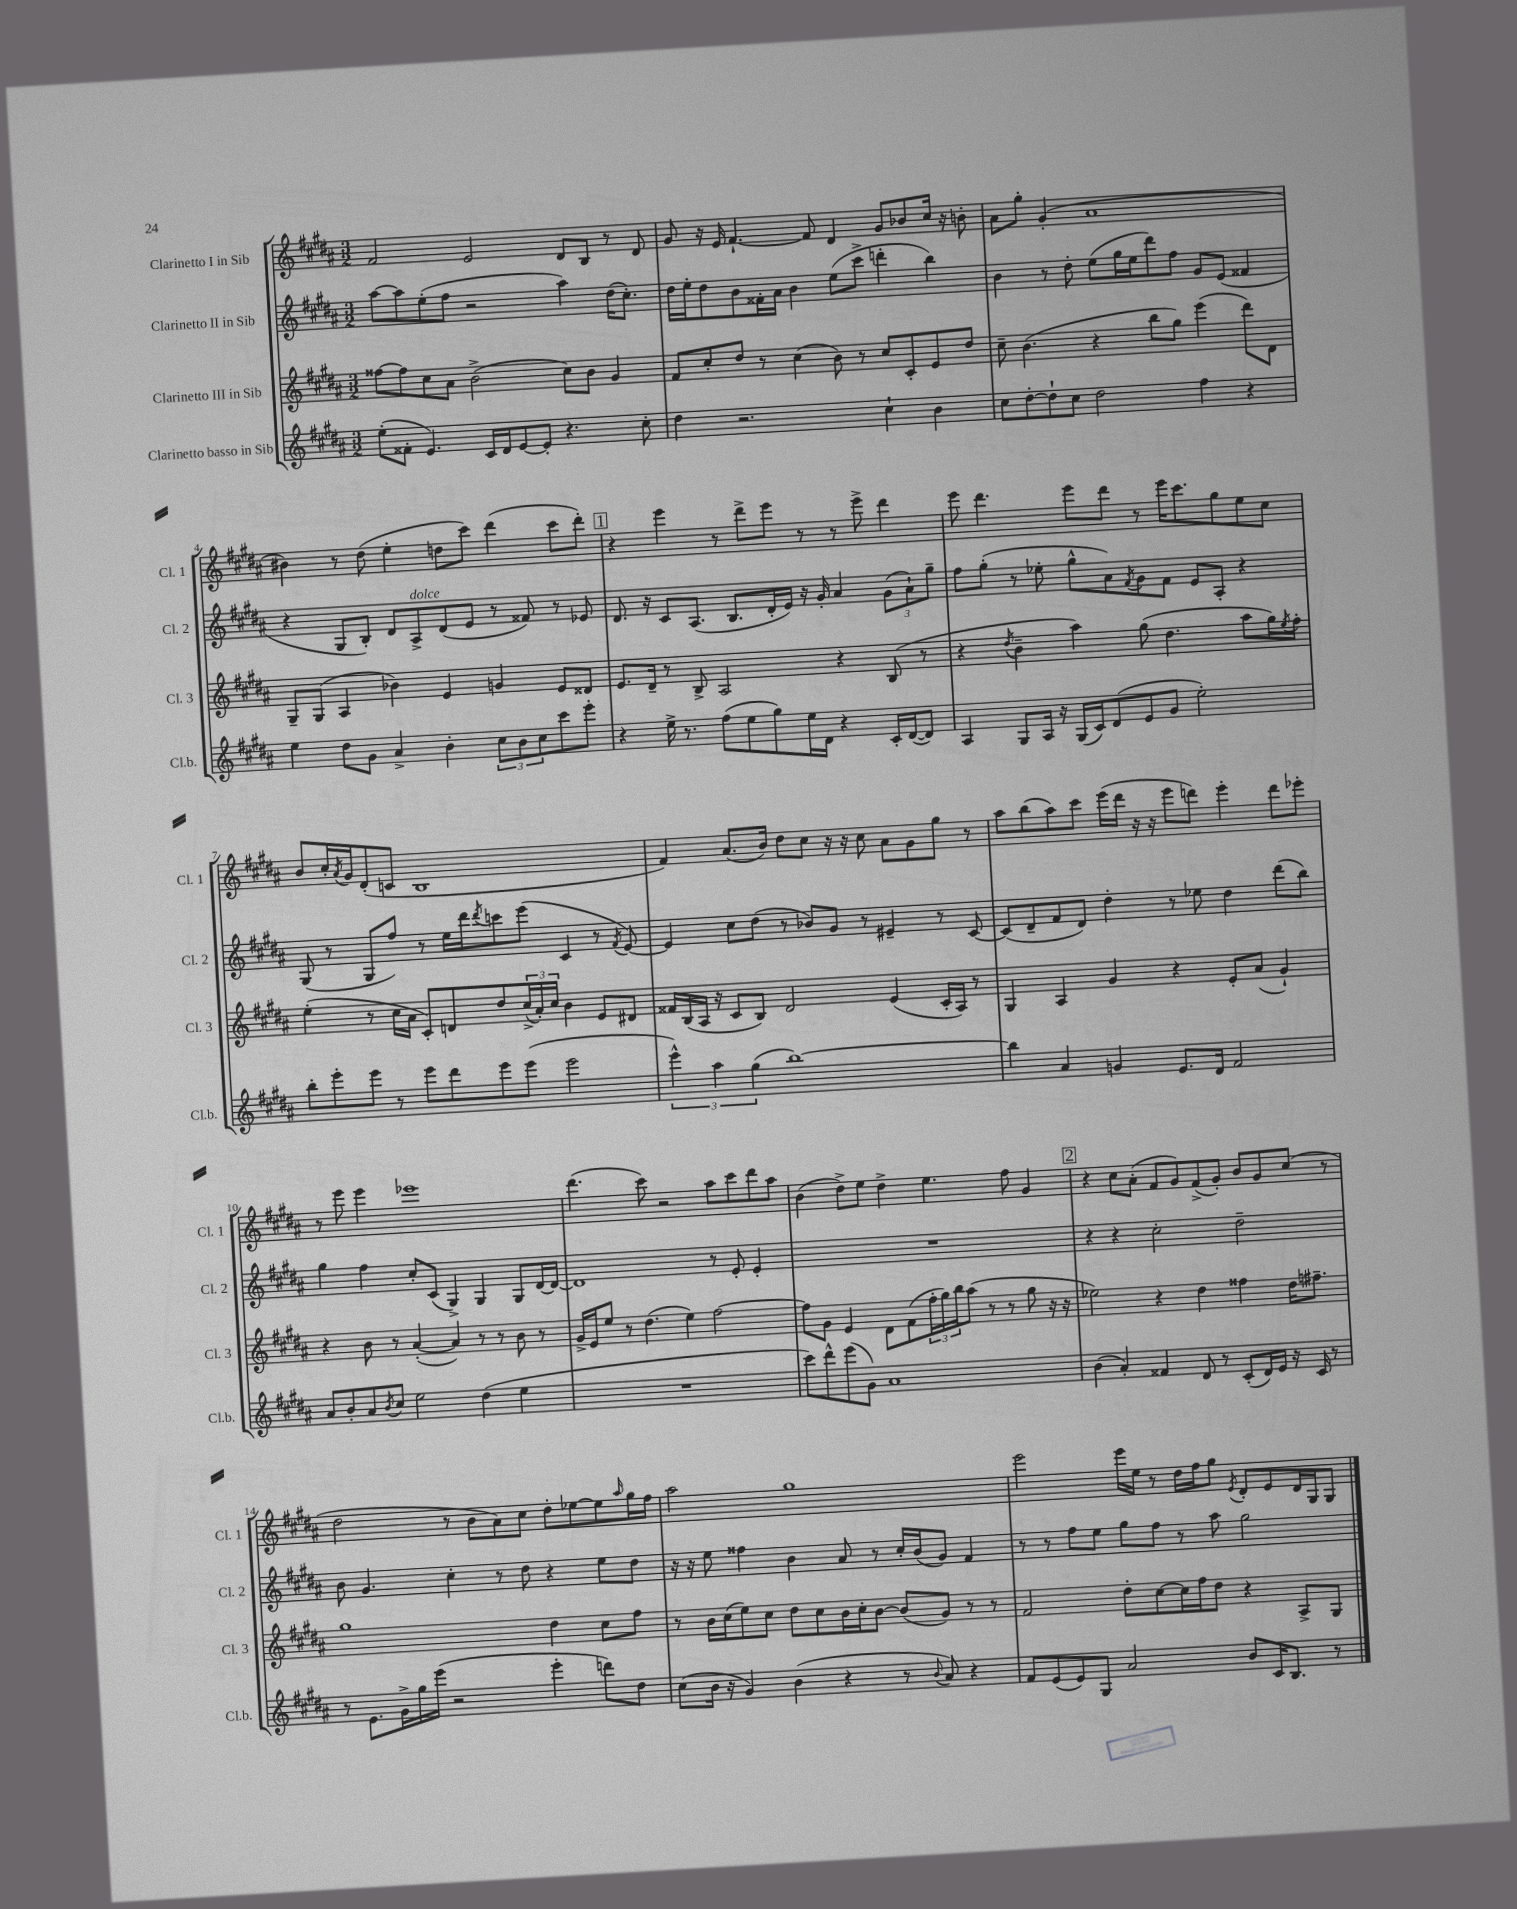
<<
\new StaffGroup <<
\new Staff = "s0" \with { instrumentName = "Clarinetto I in Sib" shortInstrumentName = "Cl. 1" } {
    \clef treble \key b \major \numericTimeSignature \time 3/2
    fis'2 e'2 dis'8 b8 r8 dis'8 |
    gis'8 r16 e'16 fis'4.~-! fis'8 dis'4 gis'8 bes'8 cis''16 r16 b'8-. |
    ais'8 gis''8-. gis'4-.( ais'1 |
    bis'4) r8 dis''8( e''4-. d''8 cis'''8) dis'''4( cis'''8 dis'''8-.) |
    \mark \markup { \box "1" } r4 e'''4 r8 dis'''8-> e'''8 r8 r8 e'''8-> dis'''4 |
    e'''8 dis'''4. e'''8 dis'''8 r8 e'''16 cis'''8. gis''8 e''8 cis''8 |
    b'8 cis''16-. \acciaccatura { ais'8 } gis'16 dis'8-.( c'8 b1 |
    fis'4) ais'8.( b'16) dis''8 cis''8 r16 r16 cis''8 ais'8 gis'8 gis''8 r8 |
    ais''8 b''8( ais''8) cis'''8 e'''16( dis'''16 r16 r16 e'''8 d'''8) e'''4-. d'''8 ees'''8-. |
    r8 e'''8 e'''4 ees'''1 |
    dis'''4.( cis'''8) r2 ais''8 cis'''8 dis'''8 ais''8 |
    b'4( dis''8->) e''8 dis''4-> e''4. fis''8 gis'4 |
    \mark \markup { \box "2" } r4 cis''8 ais'8-.( fis'8 gis'8) fis'8->( gis'8-.) b'8 gis'8 cis''8( r8 |
    dis''2 r8 b'8 ais'8) cis''8 dis''8-. ees''8~ ees''8 \grace { ais''16 } gis''16 fis''16 |
    ais''2 gis''1 |
    e'''2 e'''16 e''16 r8 dis''16 fis''16 gis''8 \acciaccatura { e'8 } dis'8-. e'8 dis'16 gis16 gis8 \bar "|." |
}
\new Staff = "s1" \with { instrumentName = "Clarinetto II in Sib" shortInstrumentName = "Cl. 2" } {
    \clef treble \key b \major \numericTimeSignature \time 3/2
    ais''8~ ais''8 e''8-.( fis''8 r2 ais''4) dis''16( cis''8.-.) |
    dis''16 e''16-. dis''8 b'8 fisis'16-. ais'16 b'4 e''8( cis'''8-> d'''4-. b''4) |
    b'4 r8 dis''8-. e''8( gis''16 e''16 dis'''8) fis''8 gis'8 e'8( fisis'4 |
    r4 gis8 b8-.) dis'8 ais8->^\markup { \italic "dolce" } dis'8( e'8 r8 fisis'8) r8 ees'8 |
    \mark \markup { \box "1" } dis'8. r16 cis'8 ais8.( b8. dis'16-. e'16) r16 gis'16-. ais'4 \tuplet 3/2 { gis'8( ais'8-!) gis''8-- } |
    fis''8 gis''8-.( r8 ees''8-. gis''8-^ ais'8) \acciaccatura { fis'8 } gis'8 fis'8 e'8 ais8-. r4 |
    gis8( r8 gis8 fis''8) r8 e''16 dis'''16 \acciaccatura { dis'''8 } c'''8 e'''8( cis'4 r8 \acciaccatura { fis'8 } e'8~) |
    e'4 cis''8 dis''8( r8 bes'8) gis'8 r8 eis'4-- r8 cis'8~ |
    cis'8( dis'8-- fis'8 dis'8) dis''4-. r8 ees''8 dis''4 dis'''8( b''8) |
    gis''4 fis''4 cis''8-. cis'8( gis4->) gis4 gis8 dis'16~ dis'16~ |
    dis'1 r8 e'8-. e'4-. |
    R1. |
    \mark \markup { \box "2" } r4 r4 cis''2-. dis''2-- |
    b'8 gis'4. cis''4-. r8 dis''8 r4 e''8 dis''8 |
    r16 r16 e''8 fisis''4 b'4 ais'8 r8 cis''16-. b'16( gis'8) fis'4 |
    r8 r8 fis''8 e''8 gis''8 fis''8 r8 ais''8 gis''2 \bar "|." |
}
\new Staff = "s2" \with { instrumentName = "Clarinetto III in Sib" shortInstrumentName = "Cl. 3" } {
    \clef treble \key b \major \numericTimeSignature \time 3/2
    fisis''8~ fisis''8 cis''8 ais'8 b'2->( cis''8) b'8 gis'4 |
    fis'8 cis''8-. dis''8 r8 cis''4( b'8) r8 cis''8 cis'8-. e'8 dis''8 |
    cis''8-- b'4.( r4 b''8 gis''8) e'''4( dis'''8) dis'8 |
    gis8-- gis8( ais4 bes'4) e'4 g'4 e'8 disis'8 |
    \mark \markup { \box "1" } e'8. dis'16-- r8 b8-> ais2 r4 b8( r8 |
    r4 \acciaccatura { dis''8 } b'4-- ais''4) gis''8( dis''4. ais''8 gis''16) \acciaccatura { e''8 } fis''16-. |
    e''4-.( r8 cis''16 ais'16 cis'8-.) d'8 dis''8 \tuplet 3/2 { cis''16->( ais'16-.) cis''16 } b'4 e'8 dis'8 |
    fisis'16 b16( ais16 r16 cis'8 b8) dis'2 e'4( cis'16-. ais16) r8 |
    gis4 ais4 gis'4 r4 e'8-. ais'8( gis'4-!) |
    r4 b'8 r8 ais'4~-.( ais'4) r8 r8 b'8 r8 |
    gis'16-> e'16 e''8 r8 dis''4.( e''4) fis''2~ |
    fis''8 gis'8 e'4 dis'8 fis'8( \tuplet 3/2 { fis''16-. gis''16) b''16 } ais''8( r8 r8 gis''8 r16 r16 |
    \mark \markup { \box "2" } ees''2) r4 dis''4 fisis''4 dis''16 fis''8.-- |
    gis''1 dis''4 cis''8 fis''8 |
    r8 b'16 cis''16( e''8) cis''8 dis''8 cis''8 b'16 cis''16-. b'8~ b'8( gis'8) r8 r8 |
    fis'2 dis''8-. cis''8~ cis''16 fis''16 dis''8 r4 ais8-> gis8 \bar "|." |
}
\new Staff = "s3" \with { instrumentName = "Clarinetto basso in Sib" shortInstrumentName = "Cl.b." } {
    \clef treble \key b \major \numericTimeSignature \time 3/2
    e''8-.( fisis'8-. e'4.) cis'16 dis'16 e'8~ e'8-. r4. cis''8-. |
    dis''4 r2. cis''4-! b'4 |
    cis''8 dis''8~-. dis''8-! cis''8 dis''2 fis''4 r4 |
    e''4 dis''8 gis'8 ais'4-> b'4-. \tuplet 3/2 { cis''8 b'8 cis''8 } cis'''8 e'''8-. |
    \mark \markup { \box "1" } r4 e''16-> r8. fis''8( e''8 gis''8) e''16 dis'16 r4 cis'16-. dis'16~( dis'8) |
    ais4 gis8 ais16 r16 gis16( cis'16) dis'8( e'8 gis'8 e''2-.) |
    b''8-. e'''8-. e'''8 r8 e'''8 dis'''8 e'''8 e'''8( e'''2 |
    \tuplet 3/2 { e'''4-^) ais''4 gis''4( } b''1~) |
    b''4 ais'4 g'4 e'8. dis'16 fis'2 |
    ais'8 b'8-. ais'8 \acciaccatura { b'8 } cis''8 e''2 dis''4( e''4 |
    R1. |
    cis'''8) dis'''8-^ e'''8( gis'8) ais'1 |
    \mark \markup { \box "2" } b'4( ais'4-.) fisis'4 dis'8 r8 cis'8-.( dis'16) e'16 r16 cis'16 r8 |
    r8 e'8. gis'16-> gis''16 e'''16( r2 e'''4-. d'''8) dis''8 |
    cis''8( b'16 r16 gis'4) b'4( r4 r8 \appoggiatura { b'8 } ais'8) r4 |
    fis'8 e'8( e'8) gis8 ais'2 b'8 cis'16 b8. r8 \bar "|." |
}
>>
>>
